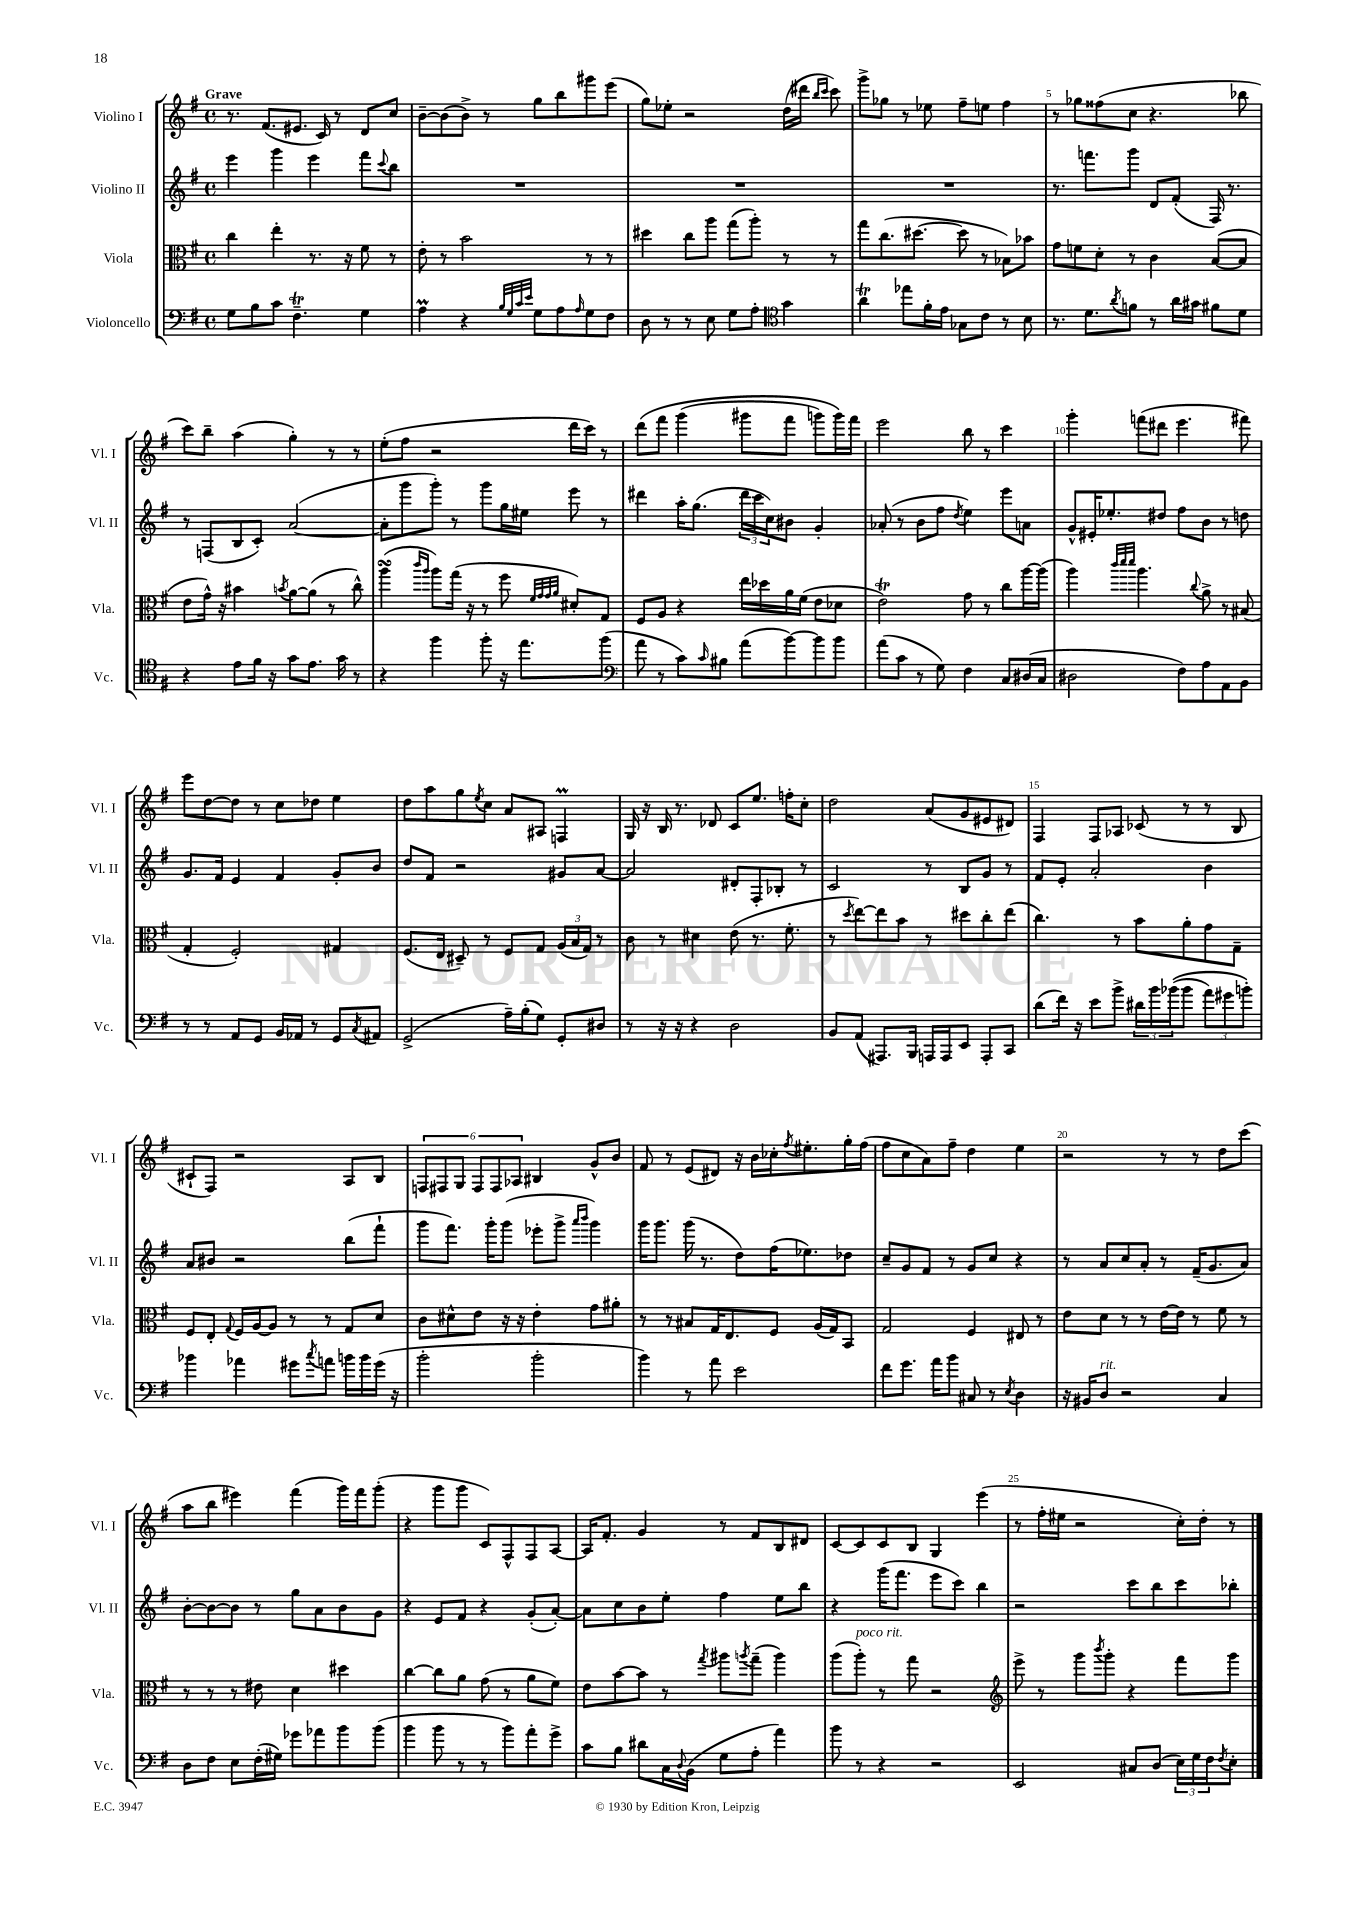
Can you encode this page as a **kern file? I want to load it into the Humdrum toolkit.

**kern	**kern	**kern	**kern
*part4	*part3	*part2	*part1
*staff4	*staff3	*staff2	*staff1
*I"Violoncello	*I"Viola	*I"Violino II	*I"Violino I
*I'Vc.	*I'Vla.	*I'Vl. II	*I'Vl. I
*clefF4	*clefC3	*clefG2	*clefG2
*k[f#]	*k[f#]	*k[f#]	*k[f#]
*M4/4	*M4/4	*M4/4	*M4/4
*met(c)	*met(c)	*met(c)	*met(c)
=1	=1	=1	=1
!	!	!	!LO:TX:a:B:t=Grave
8G\L	4cc\	4eee\	8.r
8B\	.	.	.
.	.	.	(8.f#/L
8c\J	4ee'\	4ggg\	.
4.F#t~\	.	.	8.e#X/J
.	8.r	4eee\	.
.	.	.	16c/)
.	.	.	8r
.	16r	.	.
4G\	8f#\	8fff#\L	8d/L
.	.	8qqccc/	.
.	8r	8bb\J	8cc/J
=2	=2	=2	=2
4AM\	8e'\	1r	[8b~\L
.	8r	.	(8b\]
4r	2b\	.	8b^\J)
.	.	.	8r
32qqB/LLL	.	.	.
32qqG/	.	.	.
32qqc/	.	.	.
32qqe/JJJ	.	.	.
8G\L	.	.	8gg\L
8A\	.	.	8bb\
16qqA/	.	.	.
8G\	8r	.	8ggg#X\
8F#\J	8r	.	(8eee\J
=3	=3	=3	=3
8D\	4dd#X\	1r	8gg\L)
8r	.	.	8ee-X'\J
8r	8cc\L	.	2r
8E\	8aa\J	.	.
8G\L	(8gg\L	.	.
8A'\J	8aa'\J)	.	.
*clefC4	*	*	*
4g\	8r	.	(16dd\LL
.	.	.	16ddd#X\JJ
.	.	.	16qqbb/LL
.	.	.	16qqccc/JJ
.	8r	.	8ccc\)
=4	=4	=4	=4
4aT\	8gg\L	1r	8ggg^\L
.	(8.cc\	.	8gg-X\J
8ee-X\L	.	.	8r
.	[8.dd#X\J	.	.
16f#'\L	.	.	8ee-X\
16e\JJ	.	.	.
8G-X\L	8dd#\]	.	8ff#~\L
8c\J	8r	.	8een\J
8r	8B-X\L)	.	4ff#\
8B\	8b-X\J	.	.
=5	=5	=5	=5
8.r	8g\L	8.r	8r
.	8fn\	.	8gg-X\L
8.d\L	.	8.fffn\L	.
.	8d'\J	.	(8ff##X\
8qa/	.	.	.
8fn\J	8r	8ggg\J	8cc\J
8r	4c\	8d/L	4.r
16a\LL	.	(8f#'/J	.
16g#X\JJ	.	.	.
8f#X\L	([8B/L	16F#/)	.
.	.	8.r	.
8d\J	8B/J]	.	8bb-X\
!!LO:LB:g=z
=6	=6	=6	=6
4r	8e\L	8r	8ccc\L)
.	16g^^\Jk)	(8Fn/L	8bb~\J
.	16r	.	.
8e\L	4b#X\	8B/	(4aa\
16f#\Jk	.	8c'/J)	.
16r	.	.	.
.	8qbn/	.	.
8g\L	[8a\L	([2a/	4gg'\)
8.e\J	(8a\J]	.	.
.	8r	.	8r
16g\	.	.	.
8r	8cc^^\)	.	8r
=7	=7	=7	=7
4r	(4aasSSS\	8a'\L]	(8ee'\L
.	.	8ggg\	8ff#\J
.	16qqccc/LL	.	.
.	16qqaa/JJ	.	.
4ff#\	8aa\L)	8ggg'\J)	2r
.	(16gg\Jk	8r	.
.	16r	.	.
8ff#'\	8r	8ggg\L	.
16r	8ff#\	16gg\L	.
8.ee\L	.	16ee#X\JJ	.
.	32qqf#/LLL	.	.
.	32qqg/	.	.
.	32qqg/	.	.
.	32qqa/JJJ	.	.
.	8d#X'/L)	8eee\	16ddd\LL
.	.	.	16ccc\JJ)
(8ff#\J	8G/J	8r	8r
=8	=8	=8	=8
*clefF4	*	*	*
8a\	8F#/L	4ddd#X\	(8ddd\L
8r	8A/J	.	8fff#\J
8c\L)	4r	16aa'\KL	(4ggg\
.	.	(8.gg\J	.
16qqc/	.	.	.
8B#X\J	.	.	.
(8a\L	16ee\LL	24ddd#\LL	8ggg#X\L
.	.	24ccc\	.
.	16dd-X\	.	.
.	.	24cc\J)	.
[8b\)	16a\	8b#X\J	8fff#\J
.	(16f#\JJ	.	.
8b\]	8e\L	4g'/	8gggn\L)
8b\J	8d-X\J	.	16ggg\L)
.	.	.	16fff#\JJ
=9	=9	=9	=9
(8a\L	2eT\)	(8a-X'/	2eee\
8c\J	.	8r	.
8r	.	8b\L	.
8G\)	.	8ff#\J	.
.	.	8qdd/	.
4F#\	8g\	4ee\)	8bb\
.	8r	.	8r
8C/L	8cc\L	8eee\L	4ccc\
(16D#X/L	[16aa\L	8an\J	.
16C/JJ	(16aa\JJ]	.	.
=10	=10	=10	=10
2D#X\	4aa\)	8g^^/L	4ggg'\
.	.	16e#X'/K	.
.	.	8.ee-X'/	.
.	32qqccc/LLL	.	.
.	32qqddd/	.	.
.	32qqddd/JJJ	.	.
.	4.aa\	.	(8fffn\L
.	.	8dd#X/J	8ddd#X\J
8F#\L)	.	8ff#\L	4.eee\
.	8qqcc/	.	.
8A\	8a^\	8b\J	.
8AA\	8r	8r	.
8BB\J	(8B#X/	8ddn\	8fff#X\)
!!LO:LB:g=z
=11	=11	=11	=11
8r	4G'/	8.g/L	8eee\L
8r	.	.	[8dd\
.	.	16f#/Jk	.
8AA/L	2F#'/)	4e/	8dd\J]
8GG/J	.	.	8r
16BB/LL	.	4f#/	8cc\L
16AA-X/JJ	.	.	.
8r	.	.	8dd-X\J
8GG/L	4G#X/	8g'/L	4ee\
8qC/	.	.	.
8AA#X/J	.	8b/J	.
=12	=12	=12	=12
(2GG^/	(8.F#/L	8dd/L	8dd\L
.	.	8f#/J	8aa\
.	16E/Jk	.	.
.	8D#X~/)	2r	8gg\
.	.	.	8qee/
.	8r	.	8cc\J
16A~\LL)	8F#/L	.	8a/L
(16B'\J	.	.	.
8G\J)	8G/J	.	8A#X/J
8GG'/L	(24A/LL	8g#X/L	4FnM/
.	24B/	.	.
.	24G/JJ)	.	.
8D#X/J	8r	[8a/J	.
=13	=13	=13	=13
8r	8c\	2a/]	16G/
.	.	.	16r
16r	8r	.	16B/
16r	.	.	8.r
4r	4d#X\	.	.
.	.	.	8d-X/
2D\	(8e\	8d#X'/L	8c/L
.	8.r	8F#'/	8.ee/J
.	.	8B-X'/J	.
.	8.f#'\	.	16ffn'\KL
.	.	8r	8cc'\J
=14	=14	=14	=14
8BB/L	8r	2c/	2dd\
.	8qdd/	.	.
(8AA/J	[8ee\L)	.	.
8.AAA#X/L)	8ee\]	.	.
.	8b\J	.	.
16BBB/Jk	.	.	.
16AAAn/LL	8r	8r	(8a/L
16AAA/J	.	.	.
8EE/J	8dd#X\L	8B/L	8g/
8AAA'/L	8cc'\	8g/J	8e#X/
8CC/J	(8ee\J	8r	8d#X/J)
=15	=15	=15	=15
(8d\L	4.cc\)	8f#/L	4F#/
16f#\Jk)	.	8e'/J	.
16r	.	.	.
8e\L	.	2a'/	8F#/L
8b^\J	8r	.	8A-X/J
24d#X\LL	8b\L	.	(8c-X/
24b\	.	.	.
((24b-X\J	.	.	.
8b-\J	8a'\	.	8r
12a\L)	8g\	4b\	8r
12g#X\	.	.	.
.	8G~\J	.	8B/
12bn'\J)	.	.	.
!!LO:LB:g=z
=16	=16	=16	=16
4b-X\	8F#/L	8a/L	8c#X`/L
.	8E'/J	8b#X/J	8F#/J)
.	8qqG/	.	.
4a-X\	16F#/LL	2r	2r
.	[16A/J	.	.
.	8A/J]	.	.
8g#X\L	8r	.	.
8qcc/	.	.	.
8an\J	8r	.	.
16bn\LL	8G/L	(8bb\L	8A/L
16b\	.	.	.
(16g#\JJ	8d/J	8fff#`\J	8B/J
16r	.	.	.
=17	=17	=17	=17
2b'\	8c\L	8ggg\L	12Fn/L
.	.	.	12F#X/
.	8d#X^^\	8.fff#\J)	.
.	.	.	12G/J
.	8e\J	.	12F#/L
.	.	16ggg'\KL	.
.	.	.	12F#/
.	16r	(8ggg\J	.
.	.	.	12A-X/J
.	16r	.	.
2b'\	4e'\	8eee-X'\L	4B#X/
.	.	8ggg^\J	.
.	.	16qqaaa/LL	.
.	.	16qqbbb/JJ	.
.	8g\L	4ggg\)	8g^^/L
.	8a#X'\J	.	8b/J
=18	=18	=18	=18
4b\)	8r	16ggg\KL	8f#/
.	.	8.ggg\J	.
.	8r	.	8r
8r	8B#X/L	(16ggg\	(8e/L
.	.	8.r	.
8a\	16G/K	.	8d#X/J)
.	8.E/	.	.
2e\	.	8dd\L)	16r
.	.	.	16b\LL
.	8F#/J	(16ff#\K	16cc-X'\J
.	.	.	8qff#/
.	.	8.ee-X\)	8.ee#X'\
.	(16A/LL	.	.
.	16G/J)	.	.
.	8BB/J	8dd-X\J	16gg'\L
.	.	.	(16ff#\JJ
=19	=19	=19	=19
8f#\L	2G/	8cc~/L	8ff#\L
8.g\J	.	8g/	8cc\
.	.	8f#/J	8a\)
16a\KL	.	.	.
8b\J	.	8r	8ff#~\J
8C#X/	4F#/	8g/L	4dd\
8r	.	8cc/J	.
8qE/	.	.	.
4D\	8E#X/	4r	4ee\
.	8r	.	.
=20	=20	=20	=20
16r	8e\L	8r	2r
16BB#X/KL	.	.	.
!LO:TX:a:i:t=rit.	!	!	!
8D/J	8d\J	8a/L	.
2r	8r	8cc/	.
.	8r	8a'/J	.
.	[16e\LL	8r	8r
.	16e\JJ]	.	.
.	8r	(16f#~/KL	8r
.	.	8.g/	.
4C/	8f#\	.	8dd\L
.	8r	8a/J)	(8ccc\J
!!LO:LB:g=z
=21	=21	=21	=21
8D\L	8r	[8b'\L	8aa\L
8F#\J	8r	8b\_	8bb\J
8E\L	8r	8b\J]	4eee#X\)
(16F#'\L	8e#X\	8r	.
16G#X\JJ)	.	.	.
8g-X\L	4d\	8gg\L	(4fff#\
8a-X\	.	8a\	.
8b\	4dd#X\	8b\	16ggg\LL)
.	.	.	16fff#\J
(8b\J	.	8g\J	(8ggg'\J
=22	=22	=22	=22
4b\	[4cc\	4r	4r
8b\	8cc\L]	8e/L	8ggg\L
8r	8a\J	8f#/J	8ggg\J
8r	(8g\	4r	8c/L)
8b\L)	8r	.	8F#^^/
8a'\	8a\L	(8g'/L	8F#/
8g^\J	8f#\J)	[8a'/J)	[8A/J
=23	=23	=23	=23
8c\L	8e\L	8a\L]	16A/KL]
.	.	.	8.f#'/J
8B\J	[8b\	8cc\	.
8d#X\L	8b\J]	8b\	4g/
16C\L	8r	8ee'\J	.
8qqD/	.	.	.
(16BB\JJ	.	.	.
.	8qgg/	.	.
8G\L	8aa#X\L	4ff#\	8r
.	8qaan/	.	.
8A'\J	(8gg~\J	.	8f#/L
4a\)	4aa\)	8ee\L	8B/
.	.	8bb\J	8d#X/J
=24	=24	=24	=24
8b\	(8aa\L	4r	[8c/L
!	!LO:TX:a:i:t=poco rit.	!	!
8r	8aa'\J)	.	8c/]
4r	8r	(16ggg\KL	8c/
.	.	8.fff#\J	.
.	8gg\	.	8B/J
2r	2r	8eee\L	4G/
.	.	8ccc\J)	.
.	.	4bb\	(4eee\
=25	=25	=25	=25
*	*clefG2	*	*
2EE/	8eee^\	2r	8r
.	8r	.	16ff#'\LL
.	.	.	16ee#X\JJ
.	8ggg\L	.	2r
.	8qbbb/	.	.
.	8ggg'\J	.	.
8C#X/L	4r	8ccc\L	.
(8D/J	.	8bb\	.
24E\LL)	8fff#\L	8ccc\	16cc'\LL)
24G\	.	.	.
.	.	.	16dd'\JJ
24F#\J	.	.	.
8qF#/	.	.	.
8E'\J	8ggg\J	8bb-X'\J	8r
==	==	==	==
*-	*-	*-	*-
